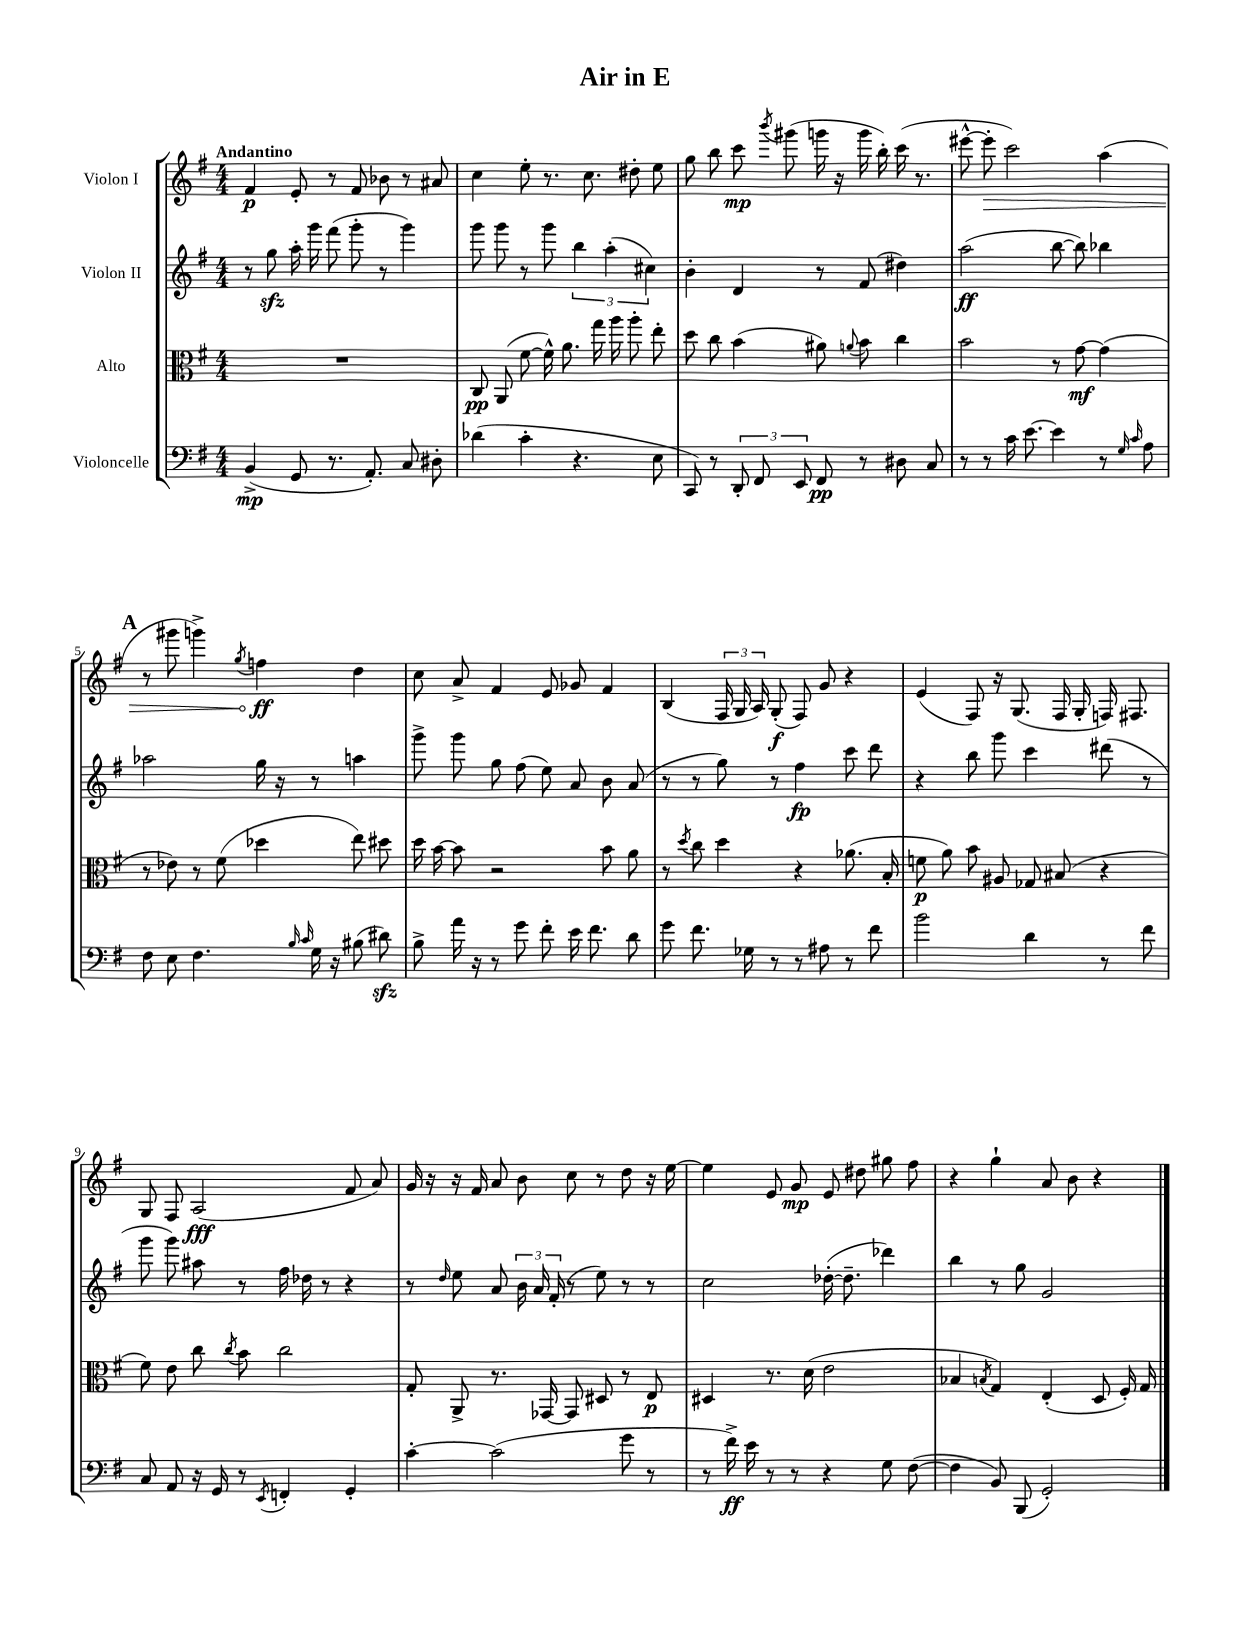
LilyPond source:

\header { title = "Air in E" }
<<
\new StaffGroup <<
\new Staff = "s0" \with { instrumentName = "Violon I" } {
    \clef treble \key g \major \numericTimeSignature \time 4/4 \tempo "Andantino"
    \autoBeamOff fis'4\p e'8-. r8 fis'8 bes'8 r8 ais'8 |
    c''4 e''8-. r8. c''8. dis''8-. e''8 |
    g''8 b''8 c'''8\mp \acciaccatura { b'''8 } gis'''8( g'''16 r16 g'''16 b''16-.) c'''16( r8. |
    eis'''8~-^ \once \override Hairpin.circled-tip = ##t eis'''8-.\> c'''2) a''4( |
    \mark \markup { \bold "A" } r8 gis'''8 g'''4->) \acciaccatura { g''8 } f''4\ff\! d''4 |
    c''8 a'8-> fis'4 e'8 ges'8 fis'4 |
    b4( \tuplet 3/2 { fis16 g16 a16) } g8-.\f( fis8) g'8 r4 |
    e'4( fis8) r16 g8.( fis16 g16-. f16) fis8. |
    g8 fis8 a2\fff( fis'8 a'8) |
    g'16 r16 r16 fis'16 a'8 b'8 c''8 r8 d''8 r16 e''16~ |
    e''4 e'8 g'8\mp e'8 dis''8 gis''8 fis''8 |
    r4 g''4-! a'8 b'8 r4 \bar "|." |
}
\new Staff = "s1" \with { instrumentName = "Violon II" } {
    \clef treble \key g \major \numericTimeSignature \time 4/4
    \autoBeamOff r8 g''8\sfz a''16-. g'''16 fis'''8( g'''8-. r8 g'''4) |
    g'''8 g'''8 r8 g'''8 \tuplet 3/2 { b''4 a''4-.( cis''4) } |
    b'4-. d'4 r8 fis'8( dis''4) |
    a''2\ff( b''8~ b''8) bes''4 |
    \mark \markup { \bold "A" } aes''2 g''16 r16 r8 a''4 |
    g'''8-> g'''8 g''8 fis''8( e''8) a'8 b'8 a'8( |
    r8 r8 g''8) r8 fis''4\fp c'''8 d'''8 |
    r4 b''8 g'''8 c'''4 dis'''8( r8 |
    g'''8 g'''8) ais''8 r8 fis''16 des''16 r8 r4 |
    r8 \grace { d''16 } e''8 a'8 \tuplet 3/2 { b'16 a'16 fis'16-.( } r8 e''8) r8 r8 |
    c''2 des''16~-.( des''8.-- des'''4) |
    b''4 r8 g''8 g'2 \bar "|." |
}
\new Staff = "s2" \with { instrumentName = "Alto" } {
    \clef alto \key g \major \numericTimeSignature \time 4/4
    \autoBeamOff R1 |
    c8\pp a,8( fis'8~ fis'16-^) a'8. g''16 a''16 a''8-. e''8-. |
    d''8 c''8 b'4( ais'8) \appoggiatura { a'8 } b'8 c''4 |
    b'2 r8 g'8~\mf g'4( |
    \mark \markup { \bold "A" } r8 ees'8) r8 fis'8( des''4 e''8) dis''8 |
    d''16 b'16~ b'8 r2 b'8 a'8 |
    r8 \acciaccatura { d''8 } c''8 d''4 r4 aes'8.( b16-. |
    f'8\p a'8) b'8 ais8 ges8 bis8( r4 |
    fis'8) e'8 c''8 \acciaccatura { c''8 } b'8 c''2 |
    g8-. a,8-> r8. ges,16~ ges,8 dis8 r8 e8\p |
    dis4 r8. d'16( e'2 |
    bes4 \acciaccatura { b8 } g4) e4-.( d8 fis16-.) g16 \bar "|." |
}
\new Staff = "s3" \with { instrumentName = "Violoncelle" } {
    \clef bass \key g \major \numericTimeSignature \time 4/4
    \autoBeamOff b,4->\mp( g,8 r8. a,8.-.) c8 dis8-. |
    des'4( c'4-. r4. e8 |
    c,8) r8 \tuplet 3/2 { d,8-. fis,8 e,8 } fis,8\pp r8 dis8 c8 |
    r8 r8 c'16 e'8.~ e'4 r8 \grace { g16 c'16 } a8 |
    \mark \markup { \bold "A" } fis8 e8 fis4. \grace { b16 c'16 } g16 r16 bis8( dis'8\sfz) |
    b8-> a'16 r16 r8 g'8 fis'8-. e'16 fis'8. d'8 |
    g'8 fis'8. ges16 r8 r8 ais8 r8 fis'8 |
    b'2 d'4 r8 fis'8 |
    c8 a,8 r16 g,16 r8 \acciaccatura { e,8 } f,4-. g,4-. |
    c'4~-. c'2( g'8 r8 |
    r8 fis'16->\ff) e'16 r8 r8 r4 g8 fis8~( |
    fis4 b,8) b,,8( g,2-.) \bar "|." |
}
>>
>>
